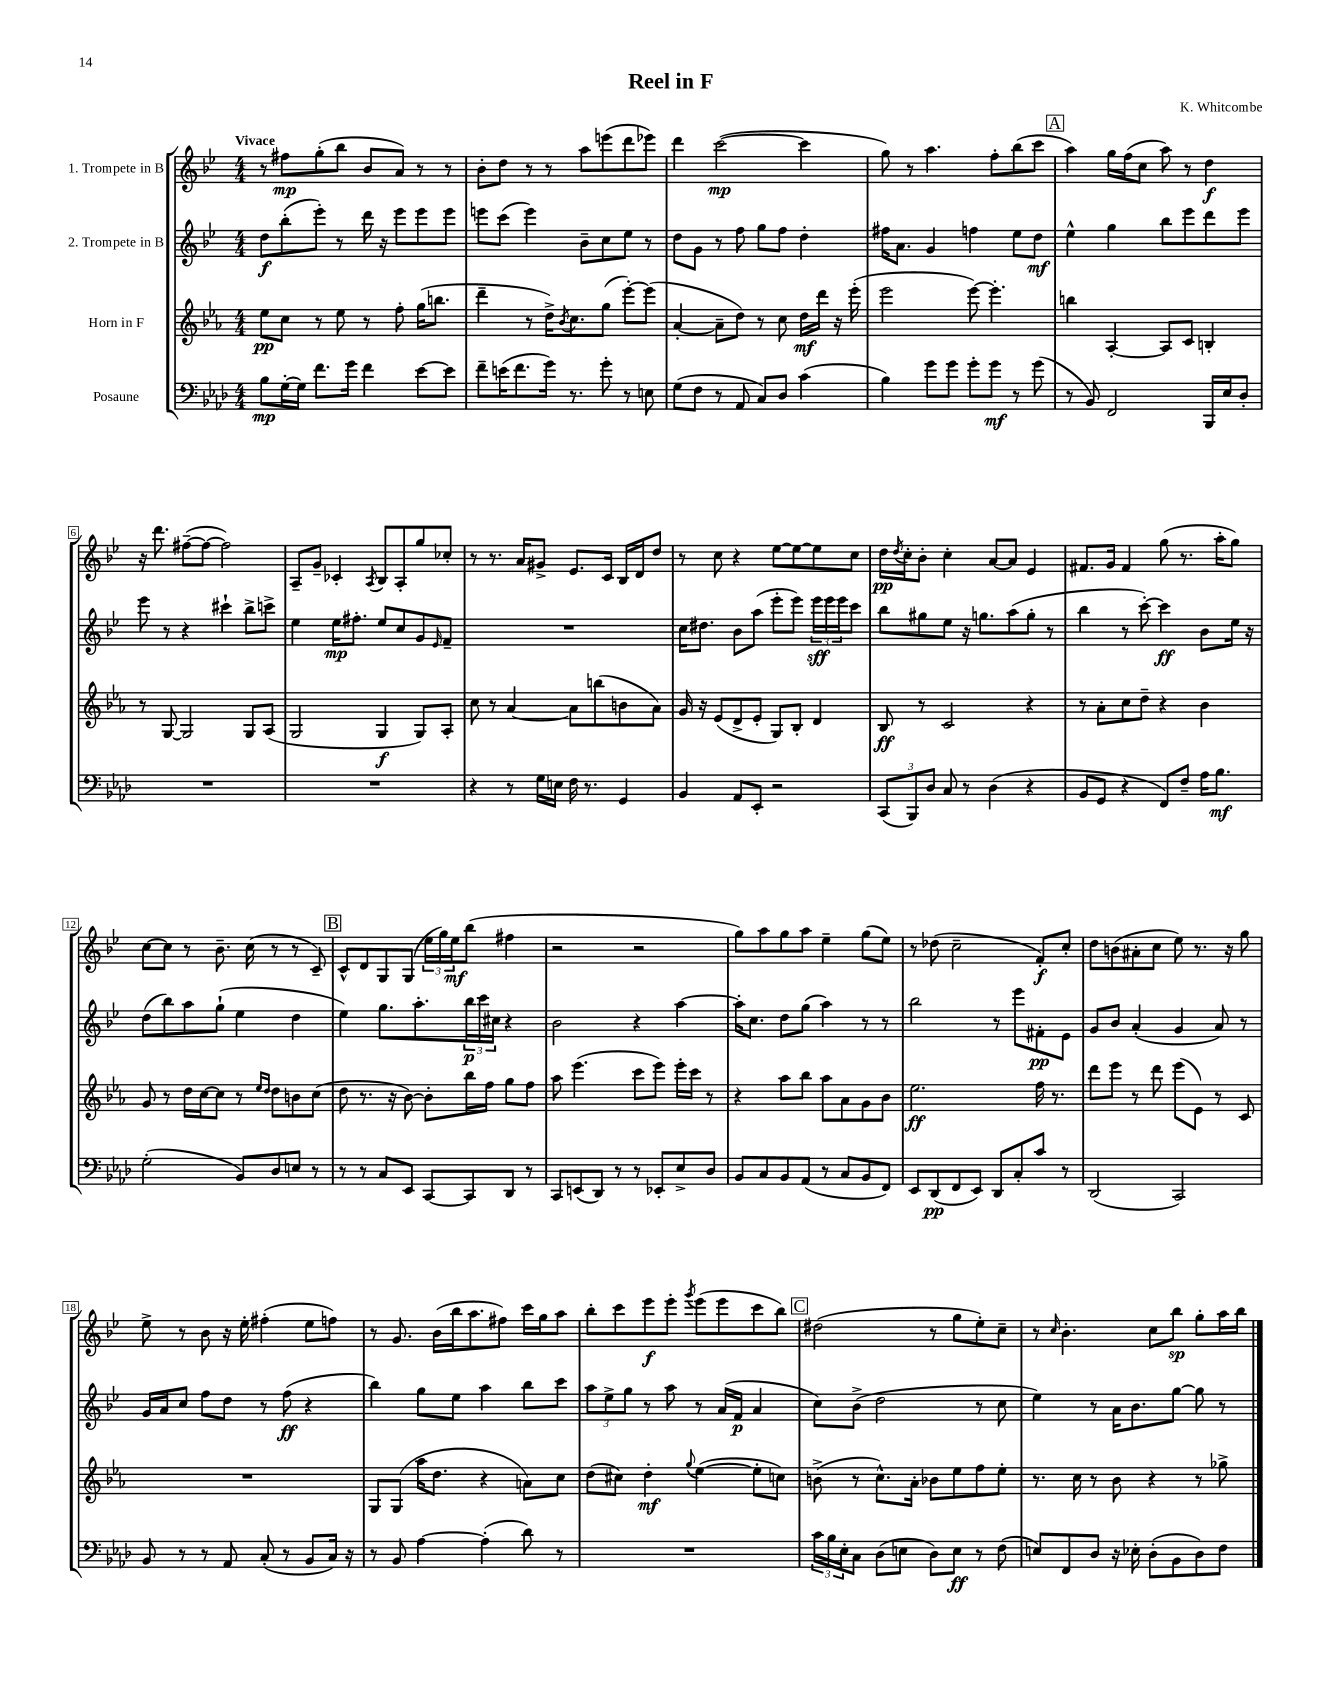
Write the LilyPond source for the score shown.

\header { title = "Reel in F" composer = "K. Whitcombe" }
<<
\new StaffGroup <<
\new Staff = "s0" \with { instrumentName = "1. Trompete in B" } {
    \clef treble \key bes \major \numericTimeSignature \time 4/4 \tempo "Vivace"
    r8 fis''8\mp g''8-.( bes''8 bes'8 a'8) r8 r8 |
    bes'8-. d''8 r8 r8 a''8 e'''8( d'''8 ees'''8) |
    d'''4 c'''2~\mp( c'''4 |
    g''8) r8 a''4. f''8-. bes''8( c'''8 |
    \mark \markup { \box "A" } a''4) g''16 f''16( c''8 a''8) r8 d''4\f |
    r16 d'''8. fis''8~--( fis''8~ fis''2) |
    a8-- g'8-- ces'4-. \acciaccatura { a8 } bes8 a8-. g''8 ces''8-. |
    r8 r8. a'16 gis'8-> ees'8. c'16 bes16 d'16 d''8 |
    r8 c''8 r4 ees''8~ ees''8~ ees''8 c''8 |
    d''16\pp \acciaccatura { d''8 } c''16-. bes'8-. c''4-. a'8~ a'8 ees'4 |
    fis'8. g'16 fis'4 g''8( r8. a''16-. g''8) |
    c''8~ c''8 r8 bes'8.-- c''16( r8 r8 c'8--) |
    \mark \markup { \box "B" } c'8-^ d'8 g8 g8( \tuplet 3/2 { ees''16 g''16) ees''16\mf } bes''8( fis''4 |
    r2 r2 |
    g''8) a''8 g''8 a''8 ees''4-- g''8( ees''8) |
    r8 des''8( c''2-- f'8-.\f) c''8-. |
    d''8 b'8( ais'8-. c''8 ees''8) r8. r16 g''8 |
    ees''8-> r8 bes'8 r16 ees''16-. fis''4-.( ees''8 f''8) |
    r8 g'8. bes'16( bes''16 a''8. fis''8) c'''16 g''16 a''8 |
    bes''8-. c'''8 ees'''8\f ees'''8-. \acciaccatura { g'''8 } ees'''8( ees'''8 c'''8 bes''8) |
    \mark \markup { \box "C" } dis''2( r8 g''8 ees''8-.) c''8-- |
    r8 \grace { c''16 } bes'4.-. c''8 bes''8\sp g''8-. a''16 bes''16 \bar "|." |
}
\new Staff = "s1" \with { instrumentName = "2. Trompete in B" } {
    \clef treble \key bes \major \numericTimeSignature \time 4/4
    d''8\f bes''8-.( ees'''8-.) r8 d'''16 r16 ees'''8 ees'''8 ees'''8 |
    e'''8 c'''8( e'''4) bes'8-- c''8 ees''8 r8 |
    d''8 g'8 r8 f''8 g''8 f''8 d''4-. |
    fis''16 a'8. g'4 f''4 ees''8 d''8\mf |
    \mark \markup { \box "A" } ees''4-^ g''4 bes''8 ees'''8 d'''8 ees'''8 |
    ees'''8 r8 r4 cis'''4-! bes''8-> c'''8-> |
    ees''4 ees''16\mp fis''8.-. ees''8 c''8 g'8 \grace { ees'16 } f'8-- |
    R1 |
    c''16 dis''8. bes'8 a''8( ees'''8-. ees'''8) \tuplet 3/2 { ees'''16\sff ees'''16 ees'''16 } c'''8 |
    bes''8 gis''8 ees''8 r16 g''8. a''8( g''8-. r8 |
    bes''4 r8 c'''8~-.) c'''4\ff bes'8 ees''16 r16 |
    d''8( bes''8) a''8 g''8-!( ees''4 d''4 |
    \mark \markup { \box "B" } ees''4) g''8. a''8.-. \tuplet 3/2 { bes''16\p c'''16 cis''16 } r4 |
    bes'2 r4 a''4~ |
    a''16-. c''8. d''8 g''8( a''4) r8 r8 |
    bes''2 r8 ees'''8 fis'8-.\pp ees'8 |
    g'8 bes'8 a'4-.( g'4 a'8) r8 |
    g'16 a'16 c''8 f''8 d''8 r8 f''8\ff( r4 |
    bes''4) g''8 ees''8 a''4 bes''8 c'''8 |
    \tuplet 3/2 { a''8 ees''8-> g''8 } r8 a''8 r8 a'16( f'16\p a'4 |
    \mark \markup { \box "C" } c''8) bes'8->( d''2 r8 c''8 |
    ees''4) r8 a'16 bes'8. g''8~ g''8 r8 \bar "|." |
}
\new Staff = "s2" \with { instrumentName = "Horn in F" } {
    \clef treble \key ees \major \numericTimeSignature \time 4/4
    ees''8\pp c''8 r8 ees''8 r8 f''8-. g''16( b''8. |
    d'''4-- r8 d''16->) \acciaccatura { bes'8 } c''8. g''8( ees'''8~-.) ees'''8( |
    aes'4~-. aes'8-- d''8) r8 c''8 d''16\mf d'''16 r16 ees'''16-.( |
    ees'''2 ees'''8~) ees'''4.-. |
    \mark \markup { \box "A" } b''4 aes4~-. aes8 c'8 b4-. |
    r8 g8~ g2 g8 aes8( |
    g2 g4\f g8) aes8-. |
    c''8 r8 aes'4~ aes'8 b''8( b'8 aes'8) |
    g'16 r16 ees'8( d'8-> ees'8-. g8) bes8-. d'4 |
    bes8\ff r8 c'2 r4 |
    r8 aes'8-. c''8 d''8-- r4 bes'4 |
    g'8 r8 d''16 c''16~ c''8 r8 \grace { ees''16 d''16 } d''8 b'8 c''8( |
    \mark \markup { \box "B" } d''8 r8. r16 bes'8~) bes'8-. bes''16 f''16 g''8 f''8 |
    aes''8 ees'''4.( c'''8 ees'''8) ees'''16-. c'''16 r8 |
    r4 aes''8 bes''8 aes''8 aes'8 g'8 bes'8 |
    ees''2.\ff f''16 r8. |
    d'''8 ees'''8 r8 d'''8 ees'''8( ees'8) r8 c'8 |
    R1 |
    g8 g8( aes''16 d''8. r4 a'8) c''8 |
    d''8( cis''8) d''4-.\mf \appoggiatura { g''8 } ees''4~( ees''8-. c''8) |
    \mark \markup { \box "C" } b'8->( r8 c''8.-^) aes'16-. bes'8 ees''8 f''8 ees''8-. |
    r8. c''16 r8 bes'8 r4 r8 ges''8-> \bar "|." |
}
\new Staff = "s3" \with { instrumentName = "Posaune" } {
    \clef bass \key aes \major \numericTimeSignature \time 4/4
    bes8\mp g16~-. g16 f'8. g'16 f'4 ees'8~ ees'8 |
    f'8-- e'16( f'8. g'16) r8. g'8-. r8 e8 |
    g8( f8 r8 aes,8 c8) des8 c'4( |
    bes4) g'8 g'8 g'8-. g'8\mf r8 g'8( |
    \mark \markup { \box "A" } r8 bes,8) f,2 bes,,16 ees16 des8-. |
    R1 |
    R1 |
    r4 r8 g16 e16 f16 r8. g,4 |
    bes,4 aes,8 ees,8-. r2 |
    \tuplet 3/2 { c,8( bes,,8) des8 } c8 r8 des4( r4 |
    bes,8 g,8 r4 f,8) f8-- aes16 bes8.\mf |
    g2-.( bes,8) des8 e8 r8 |
    \mark \markup { \box "B" } r8 r8 c8 ees,8 c,8~ c,8 des,8 r8 |
    c,8 e,8( des,8) r8 r8 ees,8-. ees8-> des8 |
    bes,8 c8 bes,8 aes,8( r8 c8 bes,8 f,8) |
    ees,8 des,8\pp( f,8 ees,8) des,8 c8-. c'8 r8 |
    des,2( c,2) |
    bes,8 r8 r8 aes,8 c8-.( r8 bes,8 c16) r16 |
    r8 bes,8 aes4~ aes4-.( des'8) r8 |
    R1 |
    \mark \markup { \box "C" } \tuplet 3/2 { c'16 bes16 ees16-. } c8 des8( e8 des8) e8\ff r8 f8( |
    e8) f,8 des8 r16 ees16-. des8-.( bes,8 des8) f8 \bar "|." |
}
>>
>>
\layout { \context { \Score \override BarNumber.stencil = #(make-stencil-boxer 0.1 0.3 ly:text-interface::print) } }
